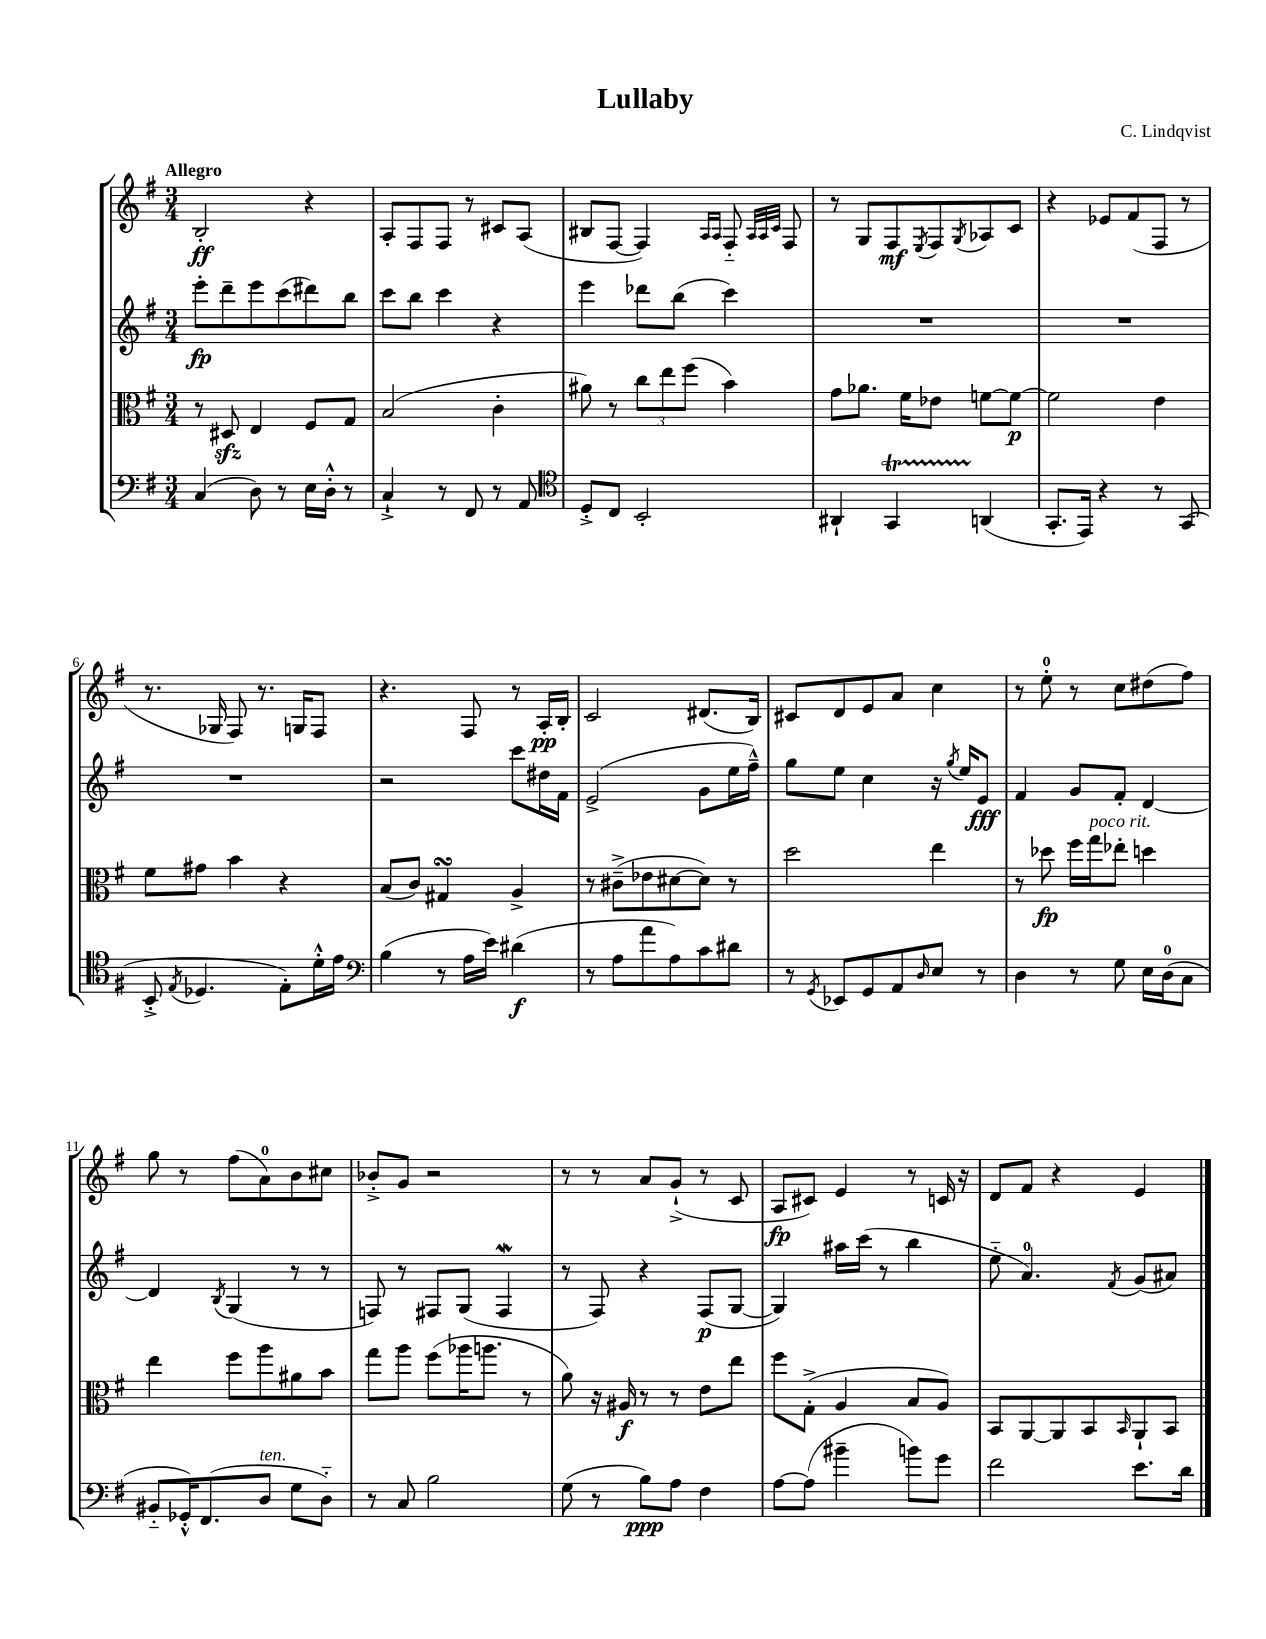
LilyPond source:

\header { title = "Lullaby" composer = "C. Lindqvist" }
<<
\new StaffGroup <<
\new Staff = "s0" {
    \clef treble \key g \major \numericTimeSignature \time 3/4 \tempo "Allegro"
    b2-.\ff r4 |
    a8-. fis8 fis8 r8 cis'8 a8( |
    bis8 fis8~ fis4) \grace { a16 a16 } fis8-_ \grace { a32 a32 c'32 } fis8 |
    r8 g8 fis8\mf \acciaccatura { e8 } fis8 \acciaccatura { g8 } aes8 c'8 |
    r4 ees'8 fis'8( fis8 r8 |
    r8. ges16 fis8) r8. g16 fis8 |
    r4. fis8 r8 a16-.\pp b16-. |
    c'2 dis'8.( b16) |
    cis'8 d'8 e'8 a'8 c''4 |
    r8 e''8-0-. r8 c''8 dis''8( fis''8) |
    g''8 r8 fis''8( a'8-0) b'8 cis''8 |
    bes'8-.-> g'8 r2 |
    r8 r8 a'8 g'8-!->( r8 c'8 |
    a8\fp cis'8) e'4 r8 c'16 r16 |
    d'8 fis'8 r4 e'4 \bar "|." |
}
\new Staff = "s1" {
    \clef treble \key g \major \numericTimeSignature \time 3/4
    e'''8-.\fp d'''8-- e'''8 c'''8( dis'''8) b''8 |
    c'''8 b''8 c'''4 r4 |
    e'''4 des'''8 b''8( c'''4) |
    R2. |
    R2. |
    R2. |
    r2 c'''8 dis''16 fis'16 |
    e'2->( g'8 e''16 fis''16---^) |
    g''8 e''8 c''4 r16 \acciaccatura { g''8 } e''16 e'8\fff |
    fis'4 g'8 fis'8-. d'4~ |
    d'4 \acciaccatura { b8 } g4( r8 r8 |
    f8) r8 fis8 g8( fis4\mordent |
    r8 fis8) r4 fis8\p( g8~ |
    g4) ais''16 c'''16( r8 b''4 |
    e''8-_ a'4.-0) \acciaccatura { fis'8 } g'8( ais'8) \bar "|." |
}
\new Staff = "s2" {
    \clef alto \key g \major \numericTimeSignature \time 3/4
    r8 dis8\sfz e4 fis8 g8 |
    b2( c'4-. |
    ais'8) r8 \tuplet 3/2 { c''8 e''8 fis''8( } b'4) |
    g'8 aes'8. fis'16 ees'8 f'8~ f'8~\p |
    f'2 e'4 |
    fis'8 gis'8 b'4 r4 |
    b8( c'8) gis4\turn a4-> |
    r8 cis'8--->( ees'8 dis'8~ dis'8) r8 |
    d''2 e''4 |
    r8 des''8\fp fis''16 g''16^\markup { \italic "poco rit." } ees''8-. d''4 |
    e''4 fis''8 a''8 ais'8 b'8 |
    g''8 a''8 fis''8( aes''16 a''8. r8 |
    a'8) r16 ais16\f r8 r8 e'8 e''8 |
    fis''8 g8-.->( a4 b8 a8) |
    b,8 a,8~ a,8 b,8 \grace { b,16 } a,8-! b,8 \bar "|." |
}
\new Staff = "s3" {
    \clef bass \key g \major \numericTimeSignature \time 3/4
    c4( d8) r8 e16 d16-.-^ r8 |
    c4-!-> r8 fis,8 r8 a,8 |
    \clef tenor d8-.-> c8 b,2-. |
    ais,4-! g,4\startTrillSpan a,4\stopTrillSpan( |
    g,8.-. e,16) r4 r8 g,8( |
    b,8-.-> \acciaccatura { e8 } des4. e8-.) d'16-.-^ e'16 |
    \clef bass b4( r8 a16 e'16) dis'4\f( |
    r8 a8 a'8 a8) c'8 dis'8 |
    r8 \acciaccatura { g,8 } ees,8 g,8 a,8 \grace { d16 } e8 r8 |
    d4 r8 g8 e16 d16-0( c8 |
    bis,8-_ ges,16-.-^) fis,8.( d8^\markup { \italic "ten." } g8 d8-_) |
    r8 c8 b2 |
    g8( r8 b8\ppp) a8 fis4 |
    a8~ a8( bis'4-- b'8) g'8 |
    fis'2 e'8. d'16 \bar "|." |
}
>>
>>
